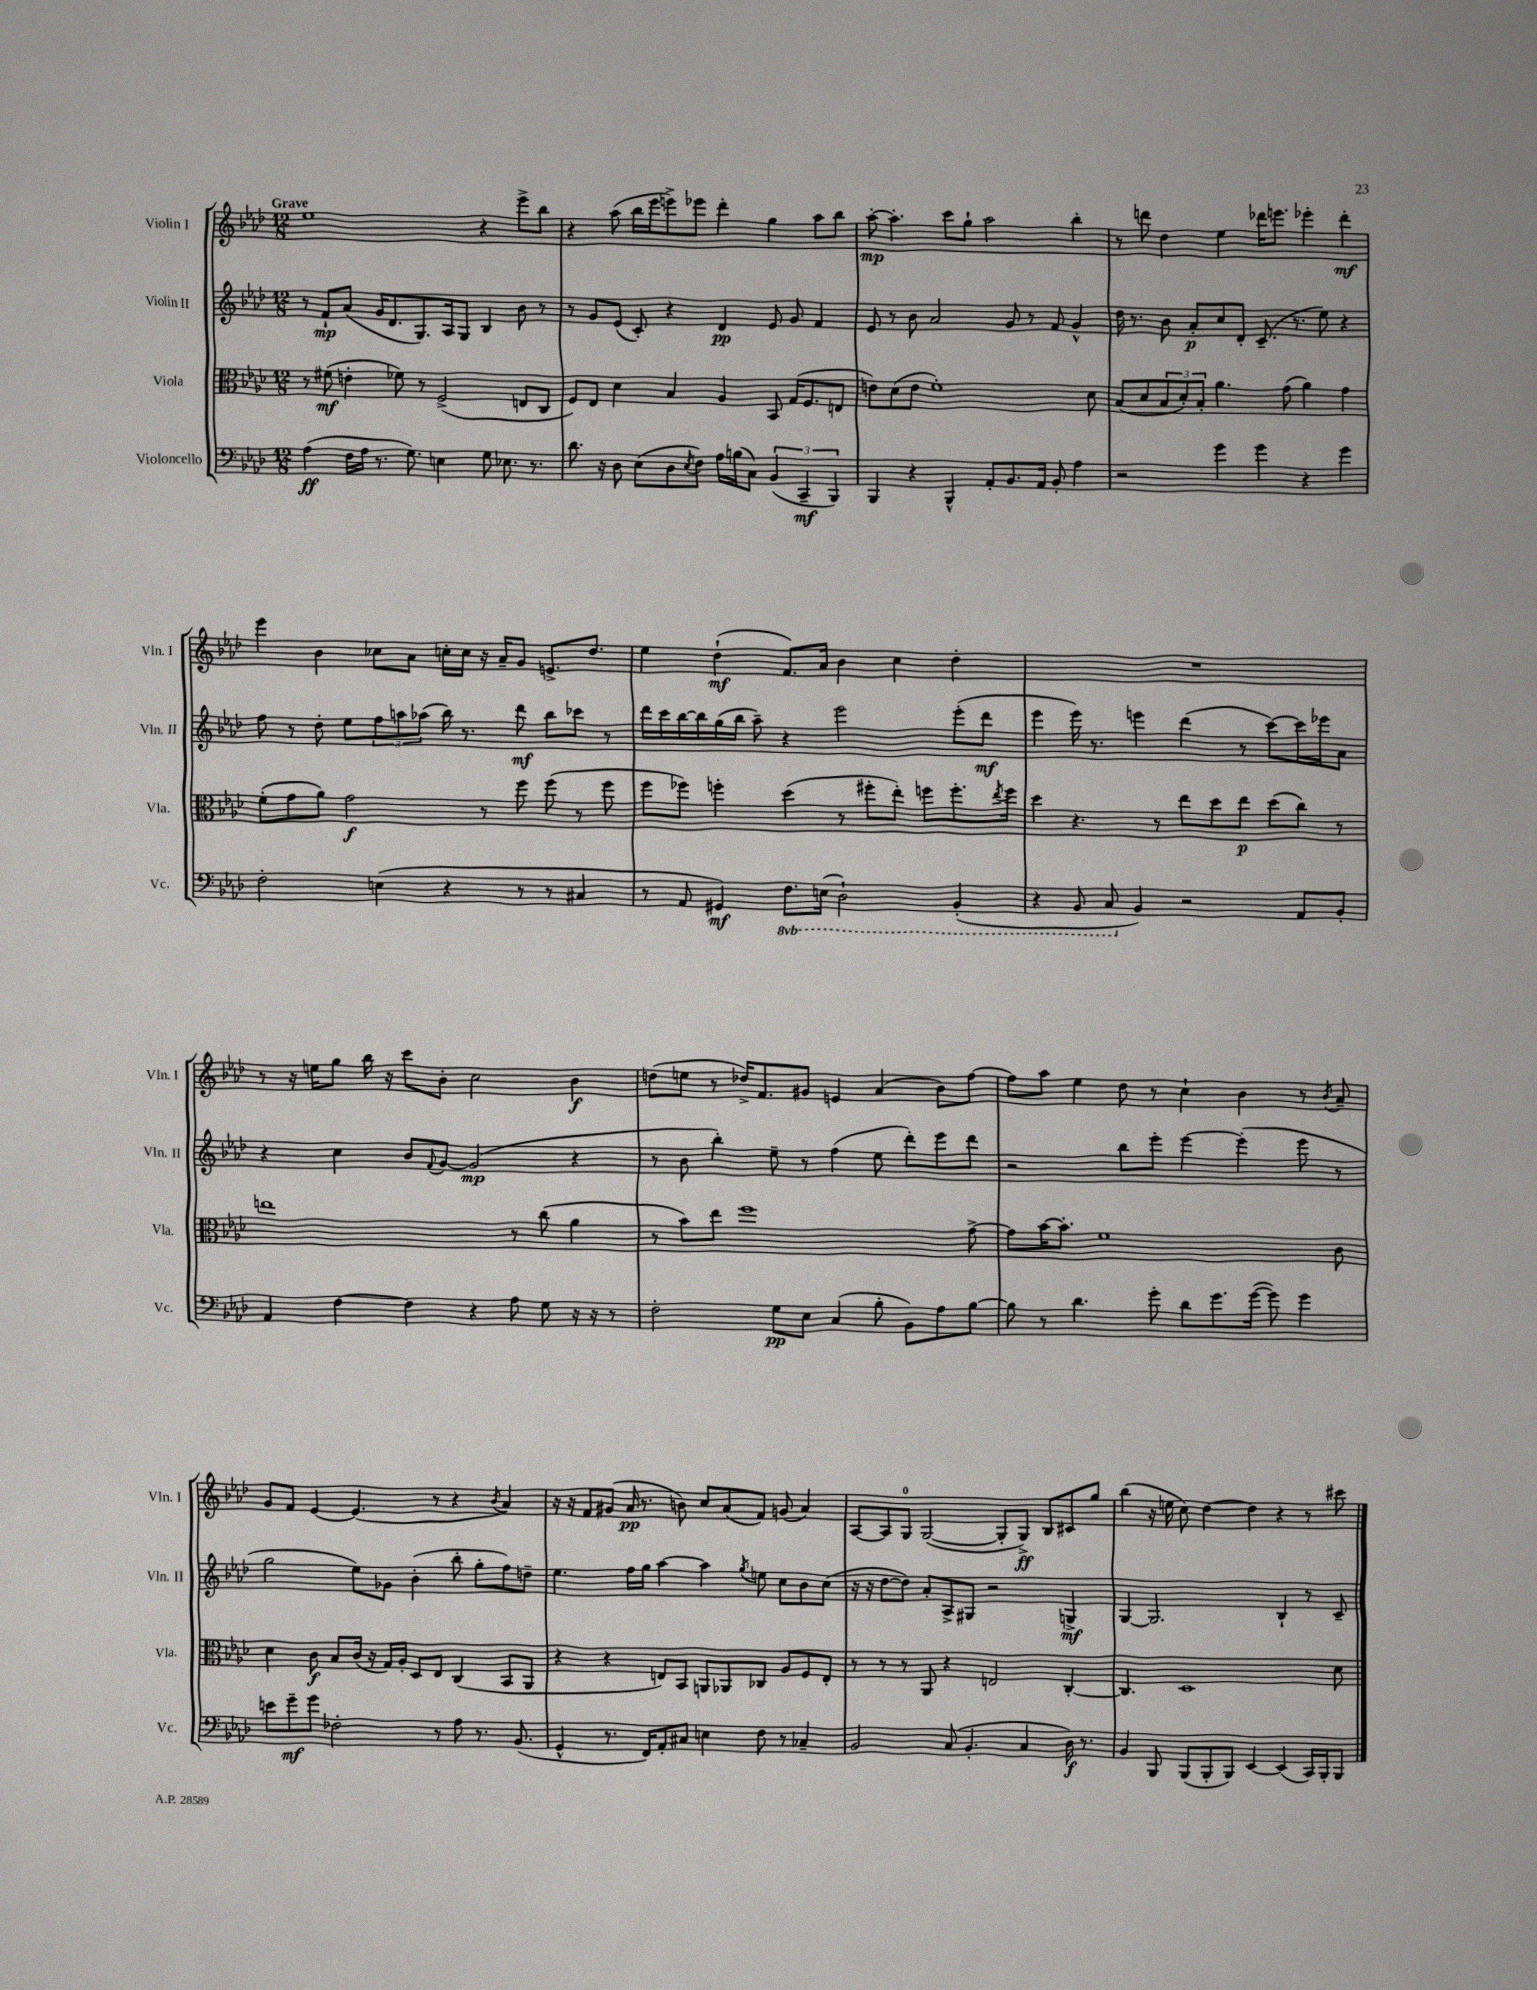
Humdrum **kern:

**kern	**kern	**kern	**kern
*staff4	*staff3	*staff2	*staff1
*clefF4	*clefC3	*clefG2	*clefG2
*k[b-e-a-d-]	*k[b-e-a-d-]	*k[b-e-a-d-]	*k[b-e-a-d-]
*M12/8	*M12/8	*M12/8	*M12/8
(4A-	8r	8r	1ee-
.	(8f#	8f`	.
16F	4e'	(8a-	.
16A-	.	.	.
8.r	.	16g	.
.	.	8.d-	.
.	8f-)	.	.
8.G)	.	.	.
.	8r	8.G)	.
4E	(2F^	.	.
.	.	16A-	.
.	.	8G	.
8G	.	4B-	4r
8.E-	.	.	.
.	8E	8b-	8eee-^
8.r	.	.	.
.	8C	8r	8bb-
=	=	=	=
8.d-	8F)	8r	4r
.	8E-	8g	.
16r	.	.	.
8D-	4d-	(8e-	(8aa-
(8E-	.	8c')	16bb-
.	.	.	16eee-
8D-	4B-	4r	8eee^)
8qE-	.	.	.
8F)	.	.	8eee-
16A-	4A-	4d-	4ddd-'
(16B	.	.	.
8C)	.	.	.
(6BB-	8BB-	8e-	4gg
.	(16G	8g	.
6CC~	.	.	.
.	8.F	.	.
.	.	4f	8aa-
6BBB-)	.	.	.
.	8E	.	8bb-
=	=	=	=
4BBB-	8e)	8e-	[8aa-'
.	(8d-	8r	4.aa-']
4r	8e	8b-	.
.	1f')	2a-	.
4BBB-^^	.	.	8ccc
.	.	.	8gg`
8AA-'	.	.	2aa-
8.BB-	.	8g	.
.	.	8r	.
16AA-	.	.	.
8BB-'	.	8f	.
4A-	.	4g^^	4bb-'
.	8d-	.	.
=	=	=	=
2r	(8B-	16dd-	8r
.	.	8.r	.
.	8d-	.	8ddd
.	12B-	8b-	4dd-
.	12d-')	.	.
.	.	8a-'	.
.	12B-'	.	.
4g	4.a-	8cc	4ee-
.	.	8d-'	.
4g	.	(8.c~	16ddd-
.	.	.	8.eee
.	(8g	.	.
.	.	8.r	.
4r	4a-)	.	4eee-'
.	.	8ee-)	.
4g	4g	4r	4ddd-'
=	=	=	=
2F'	(8f'	8ff	4eee-
.	8g	8r	.
.	8a-)	8dd-'	4b-
.	2g	8ee-	.
(4E	.	12ff	8cc-
.	.	12aa	.
.	.	.	8a-
.	.	(12aa-	.
4r	.	16bb-)	16cc'
.	.	8.r	16cc
.	8r	.	16r
.	.	.	16a-~
8r	8ff	8ddd-	8g
8r	(8ff	8bb-	8.e^
4C#	8r	8ccc-	.
.	.	.	8.dd-
.	8ff	8r	.
=	=	=	=
8r	8ff	16ddd-	4ee-
.	.	16ccc	.
8AA-	8ff-)	[16bb-	.
.	.	16bb-]	.
4GG#)	4ff'	(16gg	(4dd-`
.	.	16bb-	.
.	.	8aa-~)	.
8.FF	(4dd-	4r	8.f)
(16EE	.	.	16a-
2DD-`)	8r	2eee-	4b-
.	8ff#'	.	.
.	8ee-')	.	4cc
.	8ff	.	.
(4BBB-'	8.ff'	(8eee-'	4dd-'
.	.	8ddd-	.
.	8qee-	.	.
.	16ff	.	.
=	=	=	=
4r	4dd-	4eee-	1.r
8BBB-	4.r	16eee-)	.
.	.	8.r	.
8CC	.	.	.
4BB-)	.	4eee	.
.	8r	.	.
2r	8ee-	(4ddd-	.
.	8dd-	.	.
.	8ee-	8r	.
.	(8dd-	[8ccc)	.
8AA-	8cc)	16ccc]	.
.	.	16eee-	.
8BB-'	8r	8a-	.
=	=	=	=
4AA-	1ee	4r	8r
.	.	.	16r
.	.	.	16ee
[4F	.	4cc	8gg
.	.	.	16bb-
.	.	.	16r
4F]	.	8b-	8ccc
.	.	8qqf	.
.	.	[8g	8b-'
4r	.	(2g]	2cc
8A-	8r	.	.
8G	(8cc	.	.
16r	4a-	4r	4b-
16r	.	.	.
8r	.	.	.
=	=	=	=
2F'	8r	8r	(8dd
.	8b-)	8b-	8ee
.	8ee-	4bb-')	8r
.	1ff	.	16dd-^)
.	.	.	8.f
8G	.	8ee-~	.
8E-	.	8r	8g#
(4C	.	(4ff	4e
8B-'	.	8ee-	(4a-
8BB-)	.	8ddd-')	.
8A-	.	8eee-	8b-)
[8B-	[8g^	8ddd-	[8ff
=	=	=	=
8B-]	8g]	2r	8ff]
8r	[16b-	.	8aa-
.	8.b-']	.	.
4.d-	.	.	4ee-
.	1f	.	.
.	.	8bb-	8dd-
8g'	.	8eee-'	8r
8d-	.	[4eee-	4cc`
8.g	.	.	.
.	.	(4eee-']	4b-
([16g	.	.	.
8g])	.	.	.
4g	.	8eee-	8r
.	.	.	8qb-
.	8c	8r	8a-~
=	=	=	=
8e	4d-	2gg	8g
8g~	.	.	8f
8g	8c	.	[4e-
2F-'	8B-	.	.
.	(16c	8ee-)	(4.e-]
.	16r	.	.
.	16G)	8g-	.
.	16A-'	.	.
.	8D-	(4b-'	.
8r	8E-	.	8r
8A-	(4C	8bb-'	4r
8.r	.	8gg'	.
.	.	.	8qb-
.	8BB-	8ff)	4a-)
(8.BB-	.	.	.
.	8AA-	8dd~	.
=	=	=	=
4GG^^	4r	4.ee-	16r
.	.	.	16r
.	.	.	8f
8.r	4r	.	(8g#
.	.	16ff	16a-
16FF)	.	16gg	8.r
8AA-'	8E)	[4aa-	.
8C#	8BB-	.	8b)
4E	8AA	4aa-]	8cc
.	8AA-	.	(8a-
.	.	8qgg	.
8F	8C-	8ee	8f)
8r	8A-	8cc	(8g
4C-~	8F	8b-	4a-)
.	8E'	(8cc	.
=	=	=	=
2BB-	8r	16r	[8A-
.	.	16r	.
.	8r	[8dd-	8A-]
.	8r	8dd-])	8G
.	8AA-	8a-'	([2G
(8C	4r	8A-^	.
4.BB-'	.	8G#	.
.	2E	2r	.
.	.	.	8G']
4C	.	.	8G^)
.	.	.	8B-
16D-)	[4C'	4G^	8c#
8.r	.	.	.
.	.	.	8gg
=	=	=	=
4BB-	4.C]	[4G	(4bb-
8BBB-	.	2.G]	16r
.	.	.	16ee
(8BBB-	1D-	.	8cc)
8BBB-'	.	.	[4dd-
8BBB-)	.	.	.
[4EE-	.	.	4dd-]
(4EE-]	.	4B-`	4r
16CC)	.	8r	8r
16BBB-'	.	.	.
8BBB-	8d-	8c~	8ccc#
==	==	==	==
*-	*-	*-	*-
